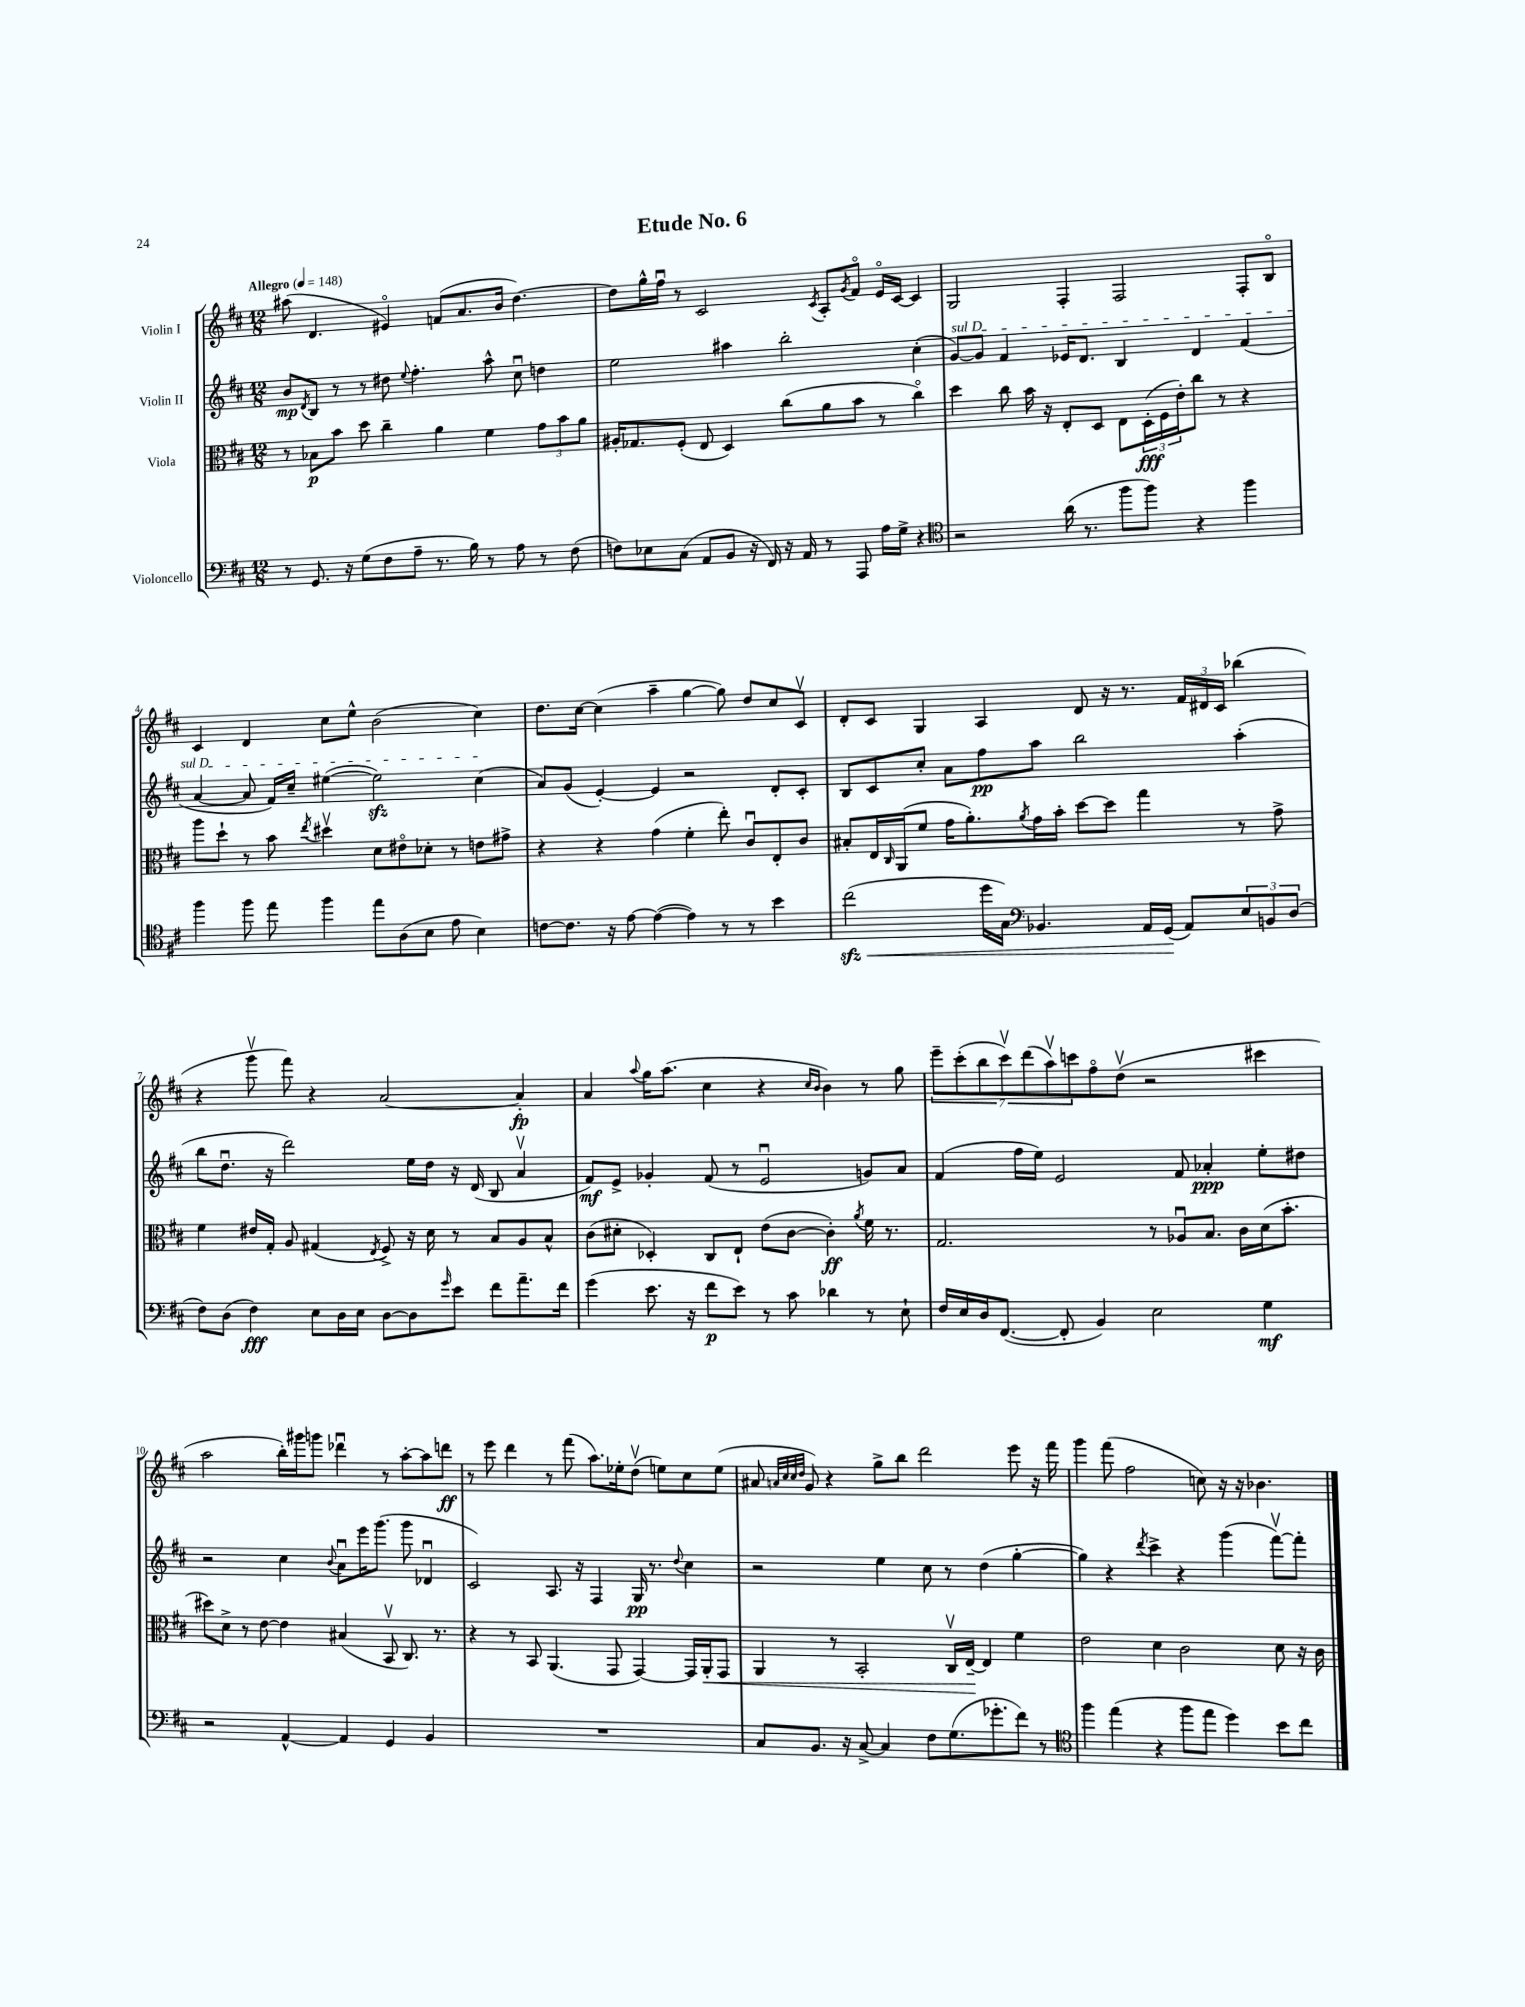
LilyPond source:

\header { title = "Etude No. 6" }
<<
\new StaffGroup <<
\new Staff = "s0" \with { instrumentName = "Violin I" } {
    \clef treble \key d \major \numericTimeSignature \time 12/8 \tempo "Allegro" 4 = 148
    ais''8( d'4. eis'4\flageolet) f'8( a'8. b'16 d''4.~) |
    d''8 g''16-^ fis''16\downbow r8 cis'2 \acciaccatura { cis'8 } a8-. \acciaccatura { g'8 } fis'8\flageolet e'16\flageolet cis'16~ cis'4 |
    g2 fis4-. fis2 fis8-. b8\flageolet |
    cis'4 d'4 cis''8 e''8-^ b'2( cis''4) |
    d''8. cis''16~ cis''4( a''4-- g''4~ g''8) d''8 cis''8 cis'8\upbow |
    d'8-. cis'8 g4 a4 d'8 r16 r8. \tuplet 3/2 { fis'16 dis'16 cis'16 } bes''4( |
    r4 g'''8\upbow fis'''8) r4 a'2~ a'4-.\fp |
    a'4 \appoggiatura { a''8 } g''16 a''8.( cis''4 r4 \grace { cis''16 b'16 } b'4) r8 g''8 |
    \tuplet 7/4 { e'''8-- cis'''8-.( b''8 cis'''8\upbow) d'''8( a''8\upbow) c'''8 } fis''8\flageolet d''8\upbow( r2 cis'''4 |
    a''2 b''16-.) gis'''16 g'''8 des'''4\downbow r8 a''8~-. a''8 d'''8\ff |
    r8 e'''8 d'''4 r8 fis'''8( a''8.) ees''16-. d''8\upbow( e''8) cis''8 e''8( |
    ais'8 \grace { a'32 cis''32 cis''32 d''32 } g'8) r4 g''8-> b''8 d'''2 e'''8 r16 fis'''16 |
    g'''4 fis'''8( fis''2 c''8) r16 r16 bes'4. \bar "|." |
}
\new Staff = "s1" \with { instrumentName = "Violin II" } {
    \clef treble \key d \major \numericTimeSignature \time 12/8
    b'8\mp \acciaccatura { d'8 } b8 r8 r8 dis''8 \appoggiatura { e''8 } fis''4.-. a''8-^ cis''8\downbow d''4 |
    e''2 ais''4 b''2-. cis''4-.( |
    \once \override TextSpanner.bound-details.left.text = \markup { \italic "sul D" } g'8~\startTextSpan) g'8 fis'4 ees'16 d'8. b4 d'4 fis'4( |
    a'4~ a'8 fis'16) cis''16-- eis''4~( eis''2\sfz) cis''4\stopTextSpan( |
    a'8) g'8( e'4~-.) e'4 r2 d'8-. cis'8-. |
    b8 cis'8 cis''8-. a'8 fis''8\pp a''8 b''2 a''4-.( |
    b''8 d''8.\downbow r16 d'''2) e''16 d''16 r16 d'16( b8 a'4\upbow |
    fis'8\mf) e'8-> ges'4-. fis'8( r8 e'2\downbow g'8) a'8 |
    fis'4( fis''16 e''16) e'2 fis'8 aes'4-.\ppp e''8-. dis''8 |
    r2 cis''4 \appoggiatura { b'8 } a'8\downbow e'''16 g'''8.( g'''8 des'4\downbow |
    cis'2) a8. r16 fis4 g16\pp r8. \appoggiatura { d''8 } cis''4 |
    r2 e''4 cis''8 r8 d''4( g''4~-. |
    g''4) r4 \acciaccatura { d'''8 } cis'''4-> r4 g'''4( fis'''8~\upbow) fis'''8-. \bar "|." |
}
\new Staff = "s2" \with { instrumentName = "Viola" } {
    \clef alto \key d \major \numericTimeSignature \time 12/8
    r8 bes8\p b'8 d''8 cis''4-- a'4 fis'4 \tuplet 3/2 { g'8 b'8 a'8 } |
    ais16-. ges8. fis8-.( e8 d4) cis''8( a'8 b'8 r8 cis''4\flageolet) |
    d''4 cis''8 b'16 r16 e8-. d8 e8 \tuplet 3/2 { d16-.\fff( fis16 e'16-.) } cis''8 r8 r4 |
    a''8 d''8-! r8 b'8 \acciaccatura { e''8 } dis''4\upbow d'8 eis'8\flageolet des'8-. r8 e'8 gis'8-> |
    r4 r4 g'4( fis'4-. e''8-.) cis'8\downbow e8-. cis'8 |
    bis8-. e16 \grace { cis16 } a,16( fis'8 g'16 a'8.-.) \acciaccatura { a'8 } g'16 b'16-. d''8~ d''8 g''4 r8 g'8-> |
    fis'4 eis'16 g16-. a8 gis4( \acciaccatura { e8 } fis8->) r16 d'16 r8 b8 a8 b8-^ |
    cis'8( dis'8-. des4-.) cis8 e8-! e'8( cis'8~ cis'4-.\ff) \acciaccatura { a'8 } fis'16 r8. |
    g2. r8 aes8\downbow b8. cis'16 d'16( b'8.-. |
    dis''8) d'8-> r8 e'8~ e'4 bis4( b,8\upbow cis8.) r8. |
    r4 r8 b,8 a,4.( g,8 g,4~) g,16 a,16-.\< g,8 |
    a,4 r8 b,2-. cis16\upbow e16~--\! e4 fis'4 |
    e'2 d'4 cis'2 d'8 r16 cis'16 \bar "|." |
}
\new Staff = "s3" \with { instrumentName = "Violoncello" } {
    \clef bass \key d \major \numericTimeSignature \time 12/8
    r8 g,8. r16 g8( fis8 a8-- r8. b16) r8 a8 r8 fis8( |
    f8) ees8 cis8( a,8 b,8 r16 fis,16) r16 a,16 r8 a,,8 a16 g16-> r4 |
    \clef tenor r2 a'16( r8. fis''8 fis''8) r4 fis''4 |
    fis''4 fis''8 e''8 fis''4 e''8 a8( b8 e'8 b4) |
    c'8~ c'8. r16 e'8~ e'4~( e'4) r8 r8 b'4 |
    cis''2\sfz\<( d''16 g16) \clef bass bes,4. a,16 g,16\!( a,8) \tuplet 3/2 { e8 b,8 d8( } |
    fis8) d8( fis4\fff) e8 d16 e16 d8~ d8 \grace { g'16 } e'8 fis'8 a'8.-- fis'16 |
    g'4( e'8. r16 fis'8\p e'8) r8 cis'8 des'4 r8 e8-! |
    fis16 e16 d16 fis,8.~( fis,8-. b,4) e2 g4\mf |
    r2 a,4~-^ a,4 g,4 b,4 |
    R1. |
    cis8 b,8. r16 cis8~-> cis4 fis8 g8.( ges'8.-. fis'8) r8 |
    \clef tenor fis''4 e''4( r4 fis''8 e''8 d''4) b'8 cis''8 \bar "|." |
}
>>
>>
